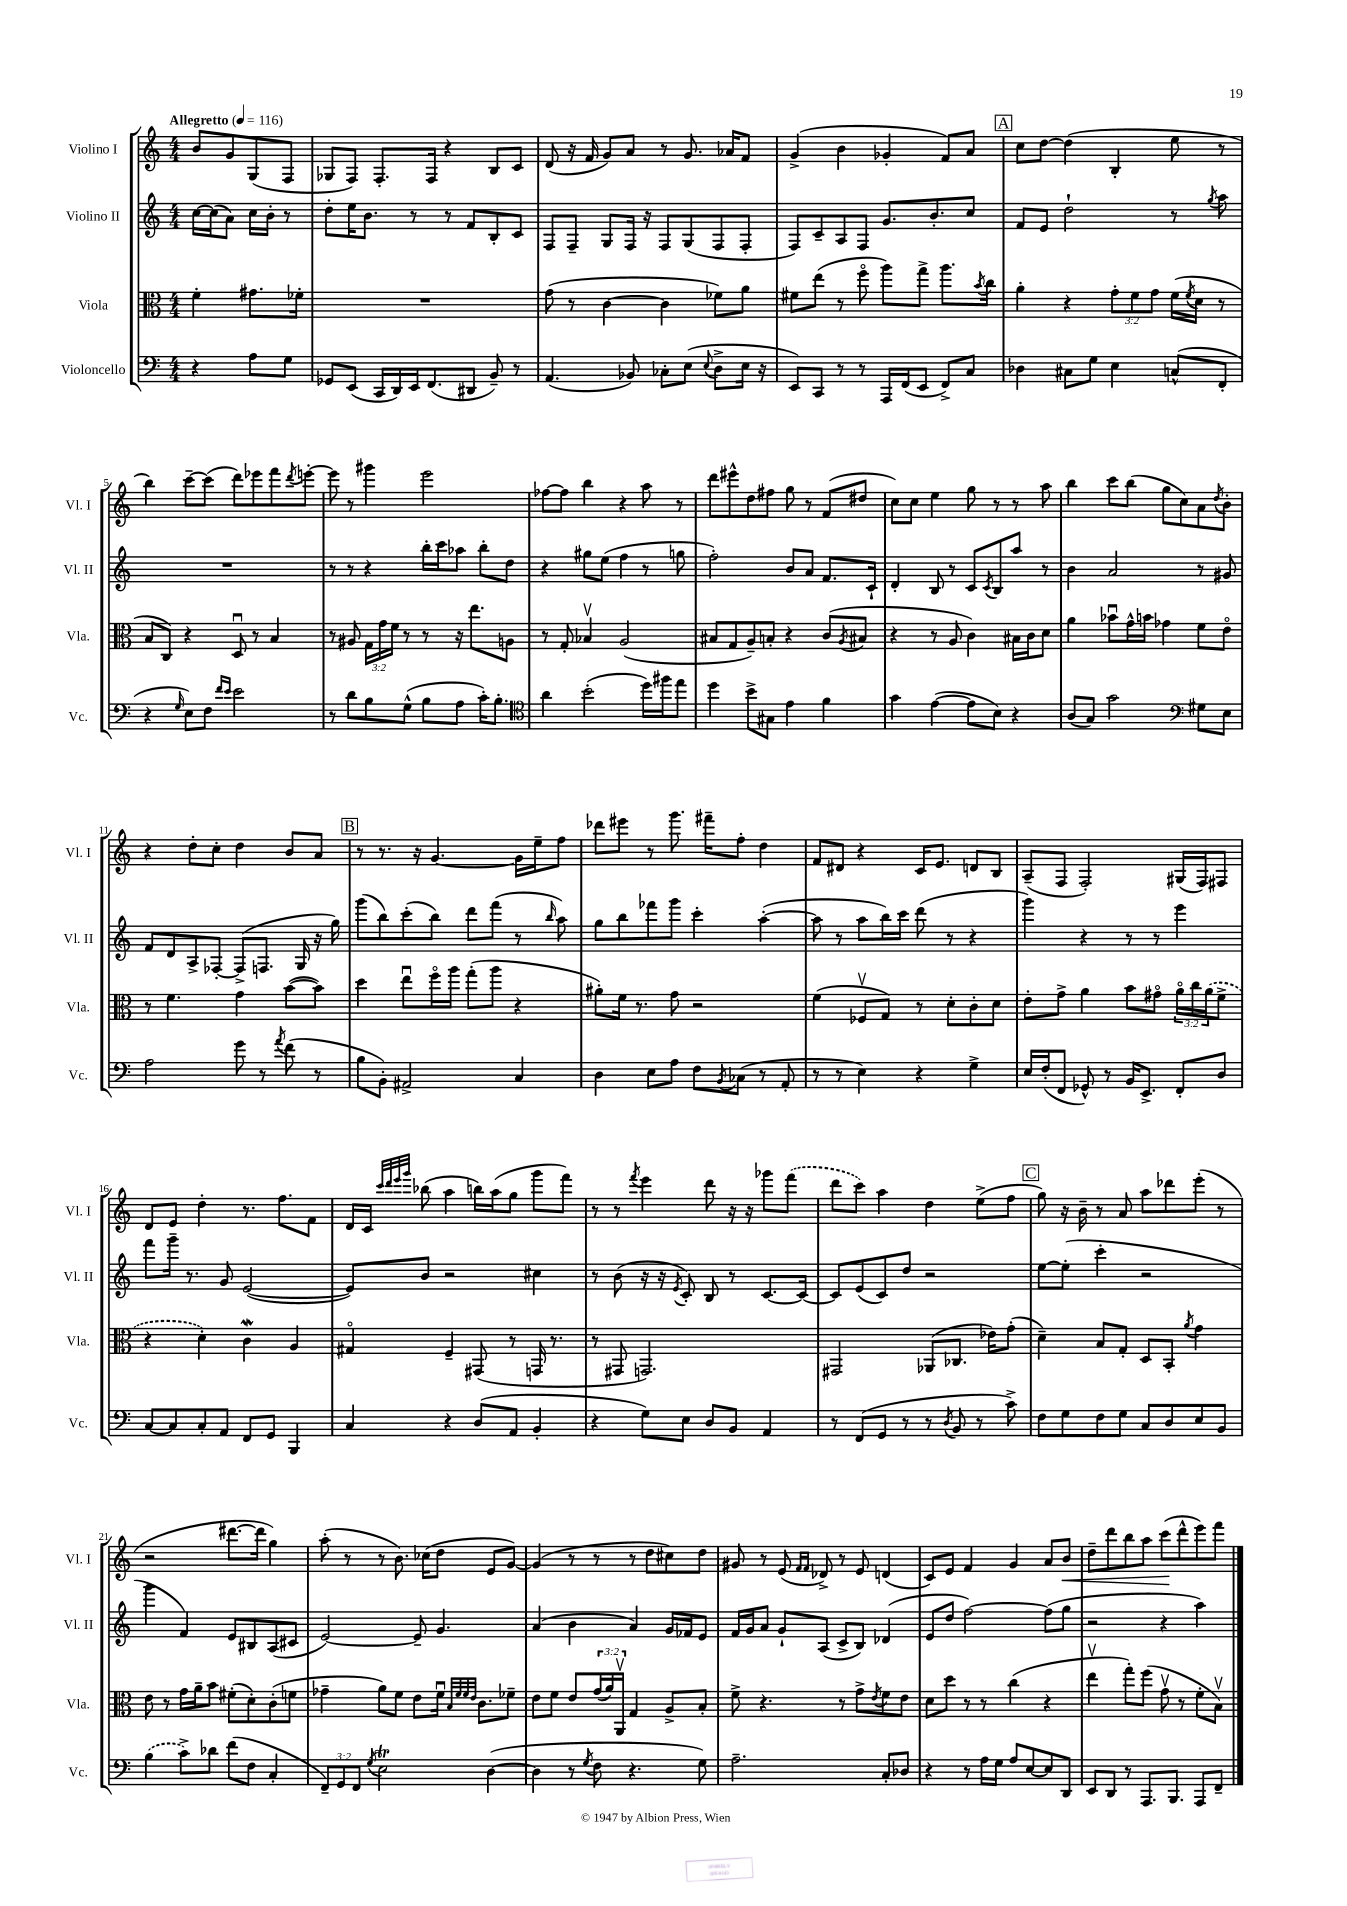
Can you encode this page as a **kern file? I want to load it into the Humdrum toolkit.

**kern	**kern	**kern	**kern
*staff4	*staff3	*staff2	*staff1
*clefF4	*clefC3	*clefG2	*clefG2
*k[]	*k[]	*k[]	*k[]
*M4/4	*M4/4	*M4/4	*M4/4
*MM116	*MM116	*MM116	*MM116
4r	4f'\	[16cc\LL	8b/L
.	.	(16cc\]J	.
.	.	8a\J)	8g/
8A\L	8.g#\L	16cc\LL	(8G/
.	.	16b'\JJ	.
8G\J	.	8r	8F/J
.	16f-'\Jk	.	.
=	=	=	=
8GG-/L	1r	8dd'\L	8G-/L
(8EE/J	.	16ee\K	8F/J)
.	.	8.b\J	.
16CC/LL	.	.	8.F'/L
16DD/)	.	.	.
16EE/J	.	8r	.
(8.FF/	.	.	16F/Jk
.	.	8r	4r
8DD#/J	.	8f/L	.
8BB~/)	.	8B'/	8B/L
8r	.	8c/J	8c/J
=	=	=	=
(4.AA/	(8g\	8F/L	(8d/
.	8r	8F~/J	16r
.	.	.	16f/
.	[4c\	8G/L	8g/L)
8BB-/)	.	16F/Jk	8a/J
.	.	16r	.
8C-'\L	4c\]	8F/L	8r
(8E\J	.	(8G/	8.g/
8qqE/	.	.	.
8D^\L	8f-\L)	8F/	.
.	.	.	16a-/LK
16E\Jk	8a\J	8F'/J	8f/J
16r	.	.	.
=	=	=	=
8EE/L)	8f#\L	8F/L)	(4g^/
8CC/J	(8ee\J	8c~/	.
8r	8r	8A/	4b\
8r	8ffo\	8F/J	.
16AAA/LL	8aa\L)	8.g/L	4g-'/
(16FF/J	.	.	.
8EE/J	8gg^\J	.	.
.	.	8.b'/	.
8FF^/L)	8.aa\L	.	8f/L)
8C/J	.	8cc/J	8a/J
.	8qb/	.	.
.	16cc\Jk	.	.
=	=	=	=
4D-\	4a'\	8f/L	8cc\L
.	.	8e/J	[8dd\J
8C#\L	4r	2dd`\	(4dd\]
8G\J	.	.	.
4E\	12g'\L	.	4B'/
.	12f\	.	.
.	12g\J	.	.
(8C^^/L	(16f\LL	8r	8ee\
.	8qf/	.	.
.	16d\JJ	.	.
.	.	8qgg/	.
8FF'/J	8r	8aa\	8r
=	=	=	=
4r	8B/L	1r	4bb\)
.	8C/J)	.	.
16qqG/	.	.	.
8E\L)	4r	.	[8ccc~\L
8F\J	.	.	(8ccc\]J
16qqf/LL	.	.	.
16qqe/JJ	.	.	.
2e\	8Du/	.	8ddd\L)
.	8r	.	8eee-\
.	4B/	.	8fff\
.	.	.	8qddd/
.	.	.	[8eee'\J
=	=	=	=
8r	8r	8r	8eee\]
8d\L	8A#/	8r	8r
8B\	24G\LL	4r	4ggg#\
.	24g\	.	.
.	24f\JJ	.	.
(8G^^\J	8r	.	.
8B\L	8r	16bb'\LL	2eee\
.	.	16ccc\J	.
8A\J	16r	8aa-\J	.
.	8.ee\L	.	.
16c'\LK)	.	8bb'\L	.
8.B'\J	.	.	.
.	8A\J	8dd\J	.
=	=	=	=
*clefC4	*	*	*
4a\	8r	4r	[8ff-\L
.	8G'/	.	8ff-\]J
(2b'\	4B-v/	8gg#\L	4bb\
.	.	(8ee\J	.
.	(2A/	4ff\	4r
16dd\LL)	.	8r	8aa\
16ff#\J	.	.	.
8ee\J	.	8gg\	8r
=	=	=	=
4dd\	8B#/L	2ff'\)	8ddd\L
.	8G/	.	8eee#^^\
8b^\L	8A~/)	.	8dd\
8G#\J	8B'/J	.	8ff#\J
4e\	4r	8b/L	8gg\
.	.	8a/J	8r
4f\	(8c/L	8.f/L	(8f/L
.	8qA/	.	.
.	8B#/J	.	8dd#/J
.	.	16c`/Jk	.
=	=	=	=
4g\	4r	4d'/	8cc\L)
.	.	.	8cc\J
([4e\	8r	8B/	4ee\
.	8A/	8r	.
8e\]L	4c\)	8c/L	8gg\
.	.	8qc/	.
8B\J)	.	8B/	8r
4r	16B#\LL	8aa/J	8r
.	16c\J	.	.
.	8d\J	8r	8aa\
=	=	=	=
(8A/L	4a\	4b\	4bb\
8G/J)	.	.	.
2g\	8b-u\L	2a/	8ccc\L
.	16g^^\L	.	(8bb\J
.	16b\JJ	.	.
.	4g-\	.	8gg\L
.	.	.	8cc\)
*clefF4	*	*	*
8G#\L	8f\L	8r	8a\
.	.	.	8qdd/
8E\J	8eo\J	8g#/	8b'\J
=	=	=	=
2A\	8r	8f/L	4r
.	4.f\	8d/	.
.	.	8A^/	8dd'\L
.	.	[8F-'/J	8cc'\J
8g\	4g\	(8F-^/]L	4dd\
8r	.	8.F/J	.
8qa/	.	.	.
(8f\	([8b\L	.	8b/L
.	.	16G/	.
8r	8b\]J)	16r	8a/J
.	.	16gg\)	.
=	=	=	=
8B\L	4dd\	(8ggg\L	8r
8BB'\J)	.	8bb\)	8.r
2AA#^/	8eeu\L	(8ccc'\	.
.	.	.	16r
.	16ffo\L	8bb\J)	[4.g/
.	16aa\JJ	.	.
.	(8gg'\L	8ddd\L	.
.	8aa\J	(8fff\J	.
4C/	4r	8r	16g\]LL
.	.	.	16ee~\J
.	.	16qqbb/	.
.	.	8aa\)	8ff\J
=	=	=	=
4D\	8a#'\L)	8gg\L	8ddd-\L
.	16f\Jk	8bb\	8eee#\J
.	8.r	.	.
8E\L	.	8fff-\	8r
8A\J	8g\	8ggg\J	8.ggg\
8F\L	2r	4ccc'\	.
.	.	.	16fff#~\LK
8qBB/	.	.	.
(8C-\J	.	.	8ff'\J
8r	.	([4aa'\	4dd\
8AA'/	.	.	.
=	=	=	=
8r	(4f\	8aa\]	8f/L
8r	.	8r	8d#/J
4E\)	8F-v/L	8aa\L	4r
.	8G/J)	16bb\L)	.
.	.	16ccc\JJ	.
4r	8r	(8ddd\	16c/LK
.	.	.	8.e/J
.	8d'\L	8r	.
4G^\	8c'\	4r	8d/L
.	8d\J	.	8B/J
=	=	=	=
16E/LL	8e'\L	4ggg\)	(8A~/L
(16F'/J	.	.	.
8FF/J	8g^\J	.	8F/J
8GG-^^/)	4a\	4r	2F'/)
8r	.	.	.
16BB/LK	8b\L	8r	.
8.EE^/J	.	.	.
.	8g#o\J	8r	.
8FF'/L	24ao\LL	4eee\	(16G#/LL
.	24cc\	.	.
.	.	.	16F/J)
.	(24a\J	.	.
8D/J	8f^\J	.	8F#/J
=	=	=	=
[8C/L	4r	8fff\L	8d/L
8C/]	.	16ggg~\Jk	8e/J
.	.	8.r	.
8C'/	4d'\)	.	4dd'\
8AA/J	.	8g/	.
8FF/L	4c\	([2e/	8.r
8GG/J	.	.	.
.	.	.	8.ff\L
4BBB/	4A/	.	.
.	.	.	8f\J
=	=	=	=
4C/	4G#o/	8e/]L)	16d/LL
.	.	.	16c/JJ
.	.	.	32qqccc/LLL
.	.	.	32qqddd/
.	.	.	32qqeee/
.	.	.	32qqggg/JJJ
.	.	8b/J	(8bb-\
4r	4F~/	2r	4aa\
(8D/L	(8GG#/	.	16bb\LL)
.	.	.	(16aa\J
8AA/J	8r	.	8gg\J
4BB'/	16GG/	4cc#\	8ggg\L
.	8.r	.	.
.	.	.	8fff\J)
=	=	=	=
4r	8r	8r	8r
.	8GG#/	(8b\	8r
.	.	.	8qfff/
8G\L)	2.GG/)	16r	4eee\
.	.	16r	.
.	.	8qe/	.
8E\J	.	8c'/)	.
8D/L	.	8B/	8ddd\
8BB/J	.	8r	16r
.	.	.	16r
4AA/	.	[8.c/L	8ggg-\L
.	.	.	(8fff\J
.	.	16c/_Jk	.
=	=	=	=
8r	2GG#/	8c/]L	8ddd\L
(8FF/L	.	(8e/	8ccc\J)
8GG/J	.	8c/)	4aa\
8r	.	8dd/J	.
8r	(8AA-/L	2r	4dd\
8qD/	.	.	.
8BB/	8.C-/J	.	.
8r	.	.	(8ee^\L
.	16e-\LK)	.	.
8c^\)	(8g'\J	.	8ff\J
=	=	=	=
8F\L	4d~\)	[8ee\L	8gg\)
8G\	.	(8ee'\]J	16r
.	.	.	16b~\
8F\	8B/L	4ccc'\	8r
8G\J	8G'/J	.	8a/
8C/L	8D/L	2r	8aa\L
8D/	8BB'/J	.	8ddd-\
.	8qa/	.	.
8E/	4g\	.	(8eee'\J
8BB/J	.	.	8r
=	=	=	=
(4B\	8e\	4ggg\	2r
.	8r	.	.
8c^\L)	16g\LL	4f/)	.
.	16a~\J	.	.
8d-\J	8b\J	.	.
(8f\L	(8f#'\L	8e/L	[8.ddd#\L
8F\J	8d'\)	8B#/	.
.	.	.	16ddd#\]Jk
4C'/	(8c'\	(8A/	4gg\)
.	8f\J	8c#/J	.
=	=	=	=
12FF~/L)	4g-~\	[2e/)	(8aa'\
12GG/	.	.	.
.	.	.	8r
12FF/J	.	.	.
8qG/	.	.	.
2E\	8a\L)	.	8r
.	8f\J	.	8.b\)
.	8e\L	8e~/]	.
.	.	.	(16cc-\LK
.	16fu\Jk	4.g/	8dd\J
.	32qqB/LLL	.	.
.	32qqf/	.	.
.	32qqf/	.	.
.	32qqe/JJJ	.	.
.	8.c\L	.	.
([4D\	.	.	8e/L
.	8f-~\J	.	[8g/J)
=	=	=	=
4D\]	8e\L	(4a/	(4g/]
.	8f\J	.	.
8r	8e/L	4b\	8r
8qG/	.	.	.
8F\	(24g/L	.	8r
.	24a/)	.	.
.	24AAv/JJ	.	.
4.r	4G/	4a/)	8r
.	.	.	8dd\L
.	8A^/L	16g/LL	8cc#\)
.	.	16f-/J	.
8G\)	8B'/J	8e/J	8dd\J
=	=	=	=
2.A~\	8f^\	16f/LL	8g#/
.	.	16g/J	.
.	4.r	8a/J	8r
.	.	8g`/L	(8e/
.	.	.	16qqf/LL
.	.	.	16qqf/JJ
.	.	(8A/J	8d-^/)
.	8r	8c^/L	8r
.	8g^\L	8B/J)	8e/
.	8qe/	.	.
8C'/L	8f\	(4d-/	(4d/
8D-/J	8e\J	.	.
=	=	=	=
4r	8d\L	8e/L	8c/L)
.	8dd\J	8dd/J	8e/J
8r	8r	[2ff\)	4f/
16A\LL	8r	.	.
16G\JJ	.	.	.
8A/L	(4cc\	.	4g/
[8E/	.	.	.
8E/]	4r	(8ff\]L	8a/L
8DD/J	.	8gg\J	8b/J
=	=	=	=
8EE/L	4eev\	2r	8dd~\L
8DD/J	.	.	8ddd\
8r	8gg'\L)	.	8bb\
8.AAA/L	(8ff\J	.	8aa\J
.	8gv\	4r	(8ccc\L
8.BBB/J	.	.	.
.	8r	.	8ddd^^\
8AAA/L	8f'\L	4aa\)	8eee\)
8FF~/J	8Bv\J)	.	8fff\J
==	==	==	==
*-	*-	*-	*-
